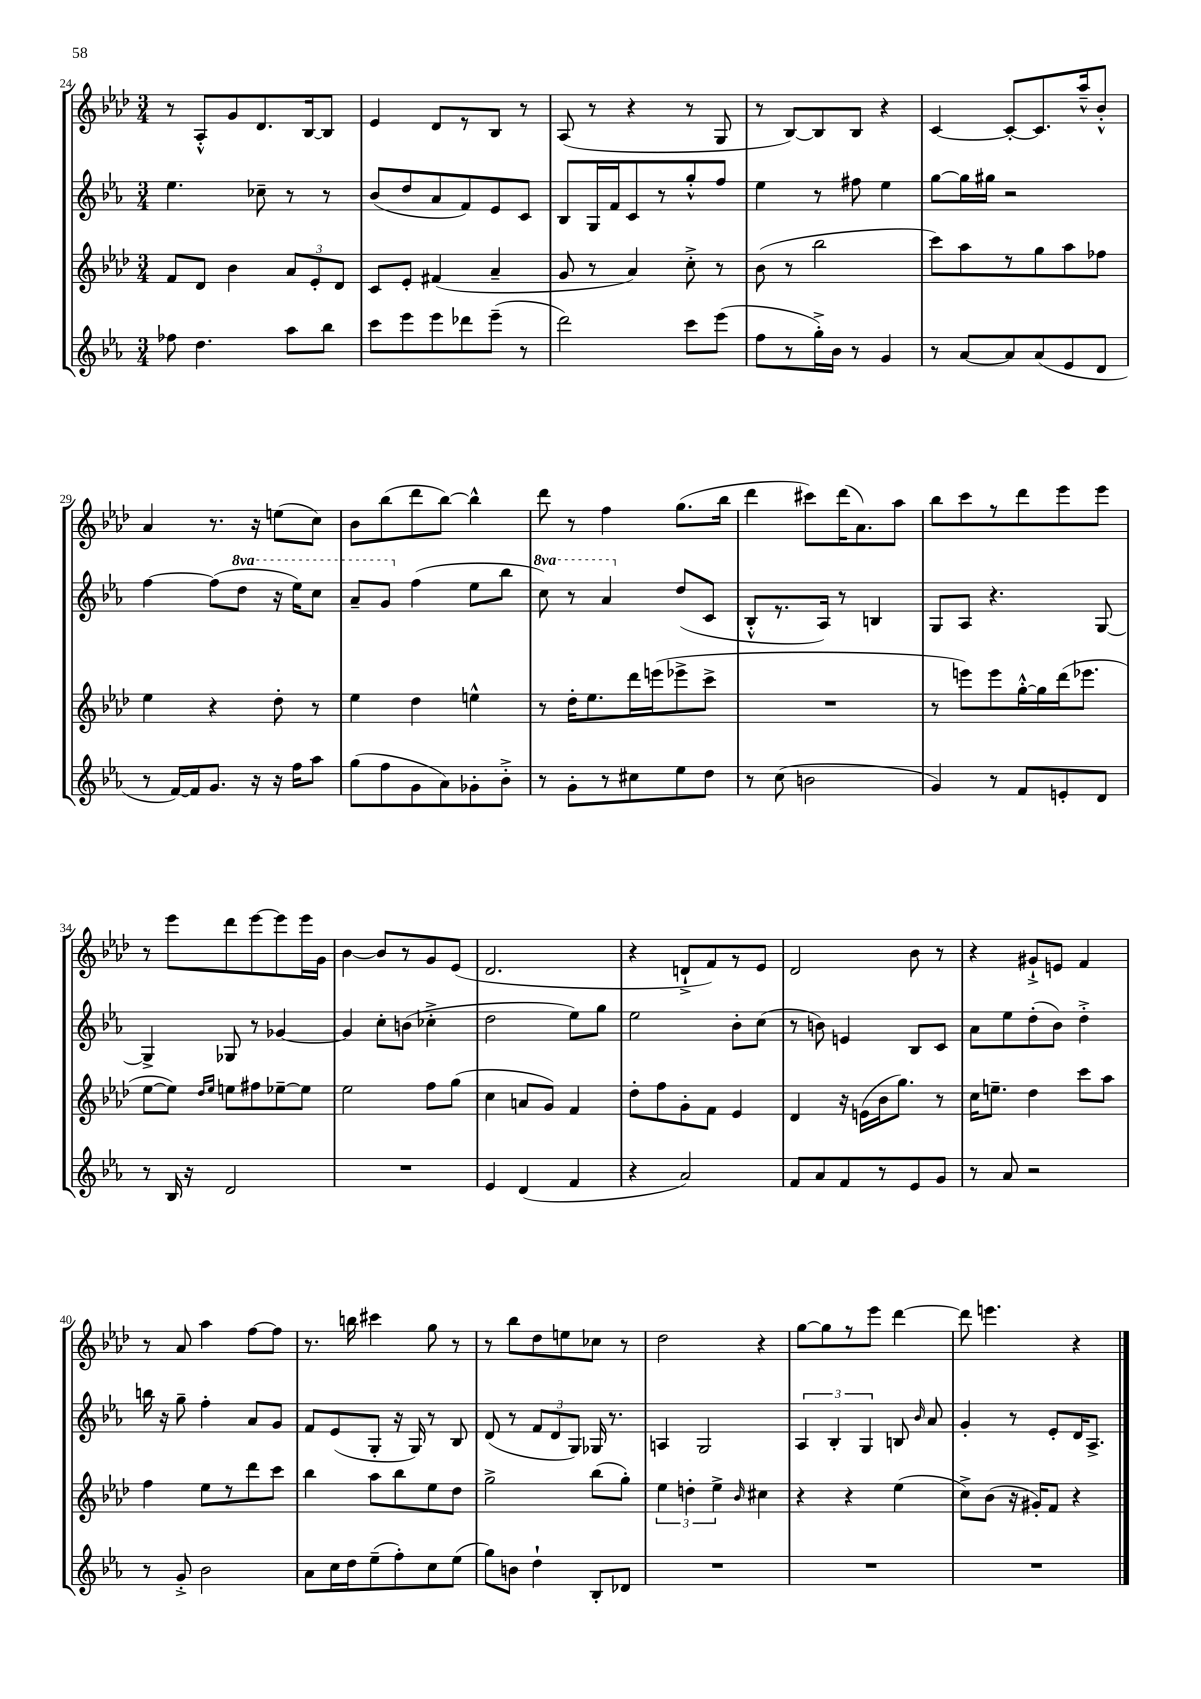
<<
\new StaffGroup <<
\new Staff = "s0" {
    \clef treble \key aes \major \numericTimeSignature \time 3/4
    \autoBeamOff r8 aes8[-.-^ g'8 des'8. bes16~ bes8] |
    ees'4 des'8[ r8 bes8] r8 |
    aes8( r8 r4 r8 g8 |
    r8 bes8[~) bes8 bes8] r4 |
    c'4~ c'8[~-. c'8. aes''16---^ bes'8]-.-^ |
    aes'4 r8. r16 e''8[( c''8]) |
    bes'8[ bes''8( des'''8 bes''8]~) bes''4-^ |
    des'''8 r8 f''4 g''8.[( bes''16] |
    des'''4 cis'''8[) des'''16( aes'8.) aes''8] |
    bes''8[ c'''8 r8 des'''8 ees'''8 ees'''8] |
    r8 ees'''8[ des'''8 ees'''8~ ees'''8 ees'''16 g'16] |
    bes'4~ bes'8[ r8 g'8 ees'8]( |
    des'2. |
    r4 d'8[-!-> f'8) r8 ees'8] |
    des'2 bes'8 r8 |
    r4 gis'8[-!-> e'8] f'4 |
    r8 aes'8 aes''4 f''8[~ f''8] |
    r8. b''16 cis'''4 g''8 r8 |
    r8 bes''8[ des''8 e''8 ces''8] r8 |
    des''2 r4 |
    g''8[~ g''8 r8 ees'''8] des'''4~ |
    des'''8 e'''4. r4 \bar "|." |
}
\new Staff = "s1" {
    \clef treble \key ees \major \numericTimeSignature \time 3/4 \set Staff.ottavationMarkups = #ottavation-simple-ordinals
    \autoBeamOff ees''4. ces''8-- r8 r8 |
    bes'8[( d''8 aes'8 f'8) ees'8 c'8] |
    bes8[ g16 f'16 c'8 r8 g''8-.-^ f''8] |
    ees''4 r8 fis''8 ees''4 |
    g''8[~ g''16 gis''16] r2 |
    f''4~ f''8[( \ottava #1 d'''8] r16 ees'''16[) c'''8] |
    aes''8[-- g''8] \ottava #0 f''4( ees''8[ bes''8] |
    \ottava #1 c'''8) r8 aes''4 \ottava #0 d''8[( c'8] |
    bes8[-.-^ r8. aes16]) r8 b4 |
    g8[ aes8] r4. g8~ |
    g4-> ges8 r8 ges'4~ |
    ges'4 c''8[-. b'8]( ces''4-.-> |
    d''2 ees''8[) g''8] |
    ees''2 bes'8[-. c''8]( |
    r8 b'8) e'4 bes8[ c'8] |
    aes'8[ ees''8 d''8-.( bes'8]) d''4-.-> |
    b''16 r16 g''8-- f''4-. aes'8[ g'8] |
    f'8[ ees'8( g8]-. r16 g16) r8 bes8 |
    d'8( r8 \tuplet 3/2 { f'8[ d'8 g8]) } ges16 r8. |
    a4 g2 |
    \tuplet 3/2 { aes4 bes4-. g4 } b8 \grace { bes'16 } aes'8 |
    g'4-. r8 ees'8[-. d'16 aes8.]-> \bar "|." |
}
\new Staff = "s2" {
    \clef treble \key aes \major \numericTimeSignature \time 3/4
    \autoBeamOff f'8[ des'8] bes'4 \tuplet 3/2 { aes'8[ ees'8-. des'8] } |
    c'8[ ees'8]-. fis'4( aes'4-- |
    g'8 r8 aes'4) c''8-.-> r8 |
    bes'8( r8 bes''2 |
    c'''8[) aes''8 r8 g''8 aes''8 fes''8] |
    ees''4 r4 des''8-. r8 |
    ees''4 des''4 e''4-^ |
    r8 des''16[-. ees''8. des'''16 e'''16( ees'''8-> c'''8]-> |
    R2. |
    r8 e'''8[) e'''8 g''16~-.-^ g''16 des'''16( ees'''8.] |
    ees''8[~ ees''8]) \grace { des''16[ ees''16] } e''8[ fis''8 ees''8~-- ees''8] |
    ees''2 f''8[ g''8]( |
    c''4 a'8[ g'8]) f'4 |
    des''8[-. f''8 g'8-. f'8] ees'4 |
    des'4 r16 e'16[( bes'16 g''8.]) r8 |
    c''16[ e''8.]-- des''4 c'''8[ aes''8] |
    f''4 ees''8[ r8 des'''8 c'''8] |
    bes''4 aes''8[ bes''8 ees''8 des''8] |
    g''2-> bes''8[( g''8]-.) |
    \tuplet 3/2 { ees''4 d''4-. ees''4-> } \grace { bes'16 } cis''4 |
    r4 r4 ees''4( |
    c''8[->) bes'8]( r16 gis'16[-.) f'8] r4 \bar "|." |
}
\new Staff = "s3" {
    \clef treble \key ees \major \numericTimeSignature \time 3/4
    \autoBeamOff fes''8 d''4. aes''8[ bes''8] |
    c'''8[ ees'''8 ees'''8 des'''8 ees'''8]--( r8 |
    d'''2) c'''8[ ees'''8]( |
    f''8[ r8 g''16-.->) bes'16] r8 g'4 |
    r8 aes'8[~ aes'8 aes'8( ees'8 d'8] |
    r8 f'16[~) f'16 g'8.] r16 r16 f''16[ aes''8] |
    g''8[( f''8 g'8 aes'8) ges'8-. bes'8]-.-> |
    r8 g'8[-. r8 cis''8 ees''8 d''8] |
    r8 c''8( b'2 |
    g'4) r8 f'8[ e'8-. d'8] |
    r8 bes16 r16 d'2 |
    R2. |
    ees'4 d'4( f'4 |
    r4 aes'2) |
    f'8[ aes'8 f'8 r8 ees'8 g'8] |
    r8 aes'8 r2 |
    r8 g'8-.-> bes'2 |
    aes'8[ c''16 d''16 ees''8--( f''8-.) c''8 ees''8]( |
    g''8[) b'8] d''4-! bes8[-. des'8] |
    R2. |
    R2. |
    R2. \bar "|." |
}
>>
>>
\layout { \context { \Score currentBarNumber = #24 } }
